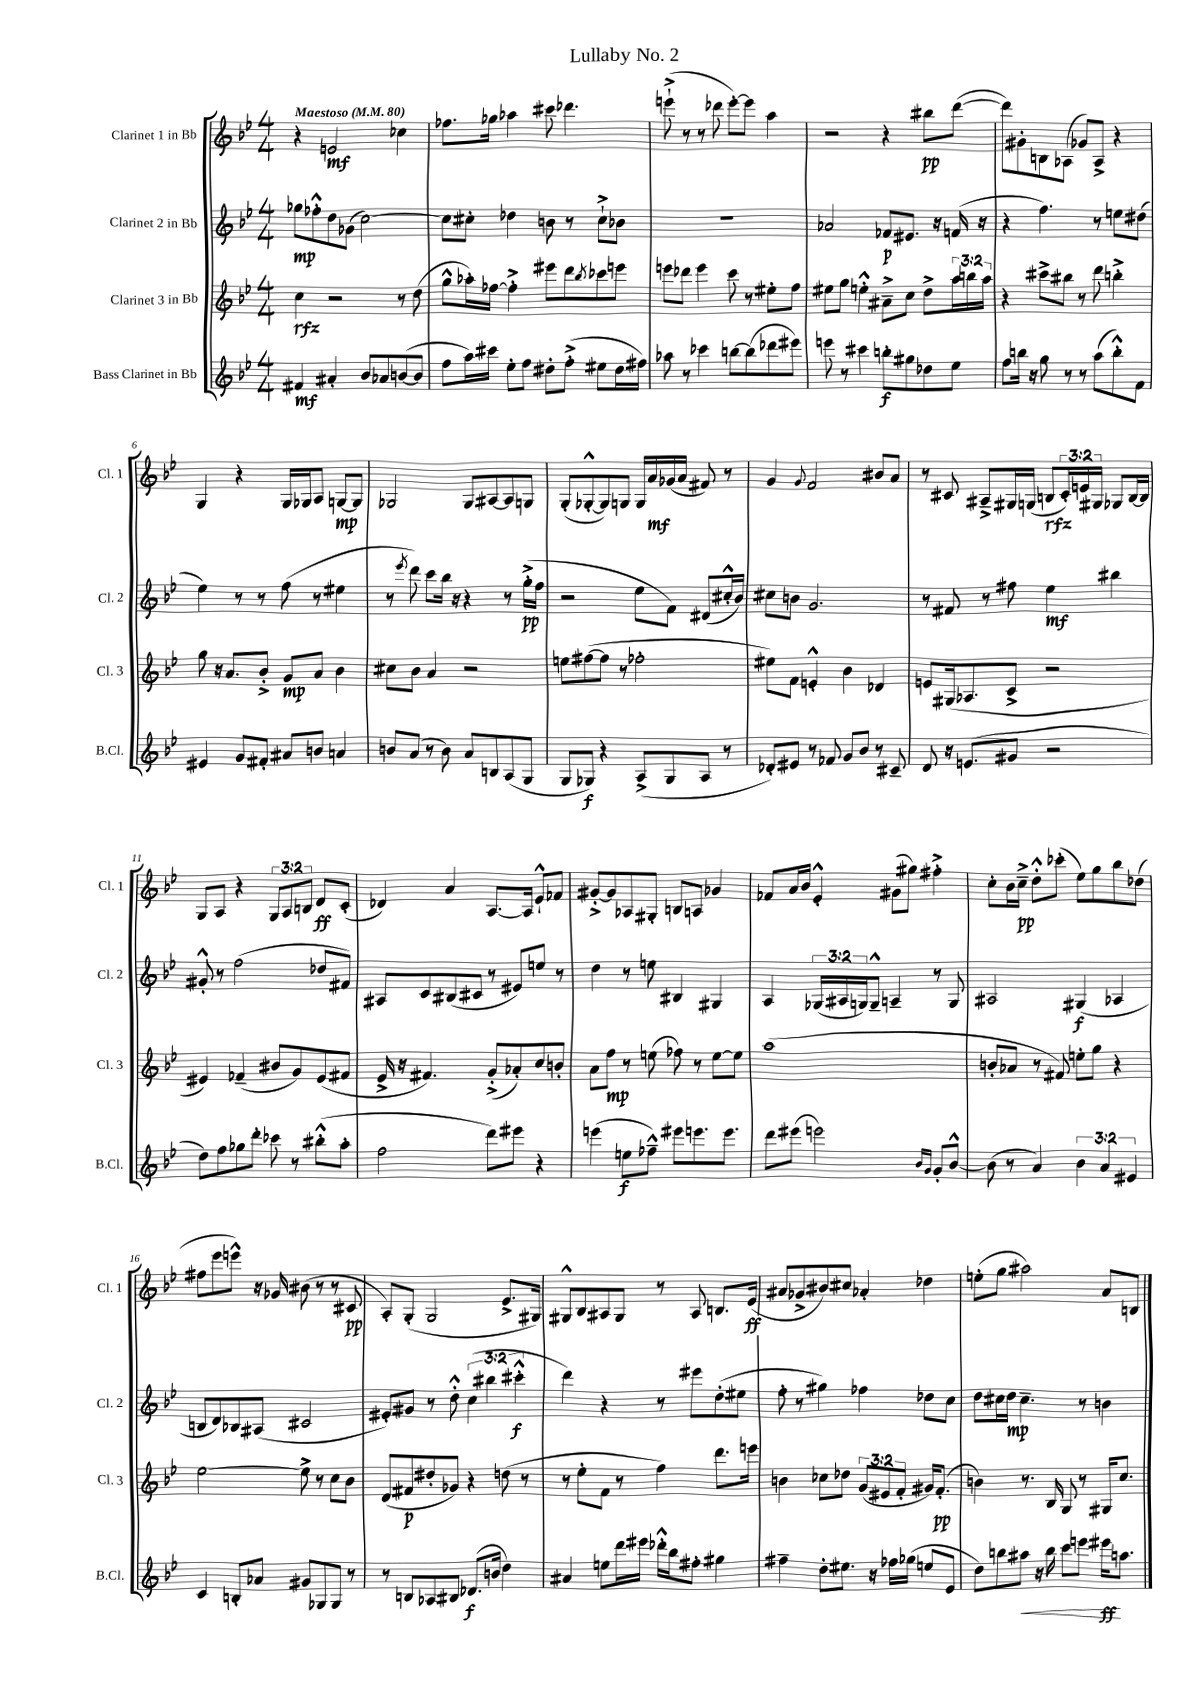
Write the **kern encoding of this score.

**kern	**kern	**kern	**kern
*staff4	*staff3	*staff2	*staff1
*clefG2	*clefG2	*clefG2	*clefG2
*k[b-e-]	*k[b-e-]	*k[b-e-]	*k[b-e-]
*M4/4	*M4/4	*M4/4	*M4/4
*MM80	*MM80	*MM80	*MM80
4f#	4cc	8gg-	4r
.	.	8ff-'^^	.
4a#'	2r	8dd	2e
.	.	(8g-	.
8b-	.	[2cc)	.
8a-	.	.	.
([8b	8r	.	4cc-
8b]	(8dd	.	.
=	=	=	=
8ff	8gg^^	8cc]	8.ff-
16aa)	16aa-')	8cc#'	.
16ccc#	[16ff-	.	16gg-
8ee-'	4ff-'^]	4dd-	4aa-
8ff	.	.	.
8dd#'	8eee#	8b	8ccc#
(8ff'^	8ddd	8r	4.ddd-
.	8qbb-	.	.
8ee#	8ccc-	8cc#`^	.
16dd#	8eee	8b-	.
16ff#)	.	.	.
=	=	=	=
8aa-	8eee	1r	(8eee`^
8r	8ddd-	.	8r
4ccc-	4eee	.	8r
.	.	.	8ddd-
[8bb	8ccc	.	[8eee')
(8bb]	8r	.	8eee]
8ddd-	8ee#'	.	4aa
8eee#)	8ff	.	.
=	=	=	=
8eee	8ee#	2a-	2r
8r	8gg	.	.
4ccc#	4ee'^^	.	.
8bb'	8a#~^	8f-	4r
8gg#	8cc	8.e#	.
8dd-	8dd^	.	8bb#
.	.	16r	.
8ee-	24aa	(16f	([8ddd
.	24bb	.	.
.	.	16r	.
.	24aa	.	.
=	=	=	=
8ff	4r	4r	8ddd])
16bb	.	.	8g#'
16r	.	.	.
8gg	8ccc#^	4.ff)	8B
8r	8bb#	.	(8A-
8r	8r	.	8g-)
(8aa	8ddd	8r	8A-^
8bb'^^)	4bb'^	8ee	4r
8f	.	(8dd#	.
=	=	=	=
4e#	8gg	4ee-)	4G
.	16r	.	.
.	8.a	.	.
8g	.	8r	4r
8f#'	8b-'^	8r	.
8a#	8g	(8ff	16G
.	.	.	16G-
8b	8a	8r	8A
4a	4b-	4ee#	[8G
.	.	.	8G]
=	=	=	=
8b	8cc#	8r	2G-
.	.	8qeee-	.
(8a	8b-	8ddd)	.
8r	4a	8ccc	.
8b)	.	16bb-	.
.	.	16r	.
8a	2r	4r	8G-
8B	.	.	[8A#
(8A	.	8r	8A#]
8G	.	(16gg'^	8G
.	.	16ff	.
=	=	=	=
8G	8ee	2r	(8G'
8G-)	([8ff#	.	[8G-'^^
4r	8ff#]	.	8G-])
.	8r	.	8G
(8A^	2ff-'	8ee-	16G
.	.	.	16a
8G-	.	8f)	(16g-
.	.	.	16a
8A	.	(8d#	8f#)
8r	.	16cc#'^^	8r
.	.	16b-)	.
=	=	=	=
8d-')	8ee#)	8cc#	4g
8e#	8f	8b	.
.	.	.	8qqg
8r	4e'^^	2.g	2f
8f-	.	.	.
8g	4b-	.	.
8b-	.	.	.
8r	4d-	.	8b#
8c#~	.	.	8a
=	=	=	=
8d	8e	8r	8r
16r	(16G#	8f#	8c#
(8.e	8.A-	.	.
.	.	8r	8A#~^
8g#	8c^	8ff#	16G#
.	.	.	(16G
2r	2r	4ee-	8B
.	.	.	24c#')
.	.	.	24e
.	.	.	24G#
.	.	4bb#	8G-
.	.	.	[16B
.	.	.	16B]
=	=	=	=
8dd)	4e#)	8g#'^^	8G
8ff	.	8r	8A
8gg-	(4f-~	(2ff	4r
8ddd'	.	.	.
8ccc-	8b#	.	12G
.	.	.	12A
8r	8g)	.	.
.	.	.	12B
(8bb#'^^	(8e#	8dd-	8d
8aa'	8f#	8f#)	(8c'
=	=	=	=
2ff	16e-^	8A#	4d-)
.	16r	.	.
.	4.f#)	8c	.
.	.	(8B#	4a
.	.	8c#	.
8ddd)	(8g'^	8r	[8.A
8eee#	8a-')	8e#)	.
.	.	.	16A]
4r	8cc	8ee	8e-`^^
.	8b'	8r	8f-
=	=	=	=
(4eee	8a	4dd	[8g#'^
.	8ff	.	8g#]
8ee	8r	8r	8A-
8ff-~^^)	(8ee	8ee	8G#'
8eee#	8ff-)	4B#	8B
8.eee	8r	.	8A
.	[8ee	4G#	4g-
8.eee	.	.	.
.	8ee]	.	.
=	=	=	=
8ddd	(1aa	4A	8f-
(8eee#	.	.	16a
.	.	.	16b-
2eee)	.	(24G-	4e-'^^
.	.	24A#	.
.	.	24G)	.
.	.	8G~^^	.
.	.	4A~	(8g#
.	.	.	8gg#)
16qqb-	.	.	.
16qqg	.	.	.
8g'	.	8r	4ff#'^
[8b-^^	.	8G	.
=	=	=	=
(8b-]	8b'	2A#	8cc'
8r	8a-	.	16b-
.	.	.	16cc~^
4a)	8r	.	8dd'^^
.	8f#)	.	(8ccc-'
6b-	8ee'	(4G#	8ee-)
.	8gg	.	8gg
6a	.	.	.
.	4r	4A-	8bb-
6e#	.	.	.
.	.	.	(8dd-
=	=	=	=
4c	[2ee-	8B	8ff#
.	.	8d)	8eee-
8B'	.	8B-	8eee^^)
8a-	.	(8A#	16r
.	.	.	16g-
8g#	8ee-^]	2c#	(8b#
8G-	8r	.	8r
8G-	8cc	.	8r
8r	8b-	.	8c#
=	=	=	=
8r	(8d	8e#')	8A')
8B	8f#	8g#	(8G'
8A-	8dd#'	8r	2G
8B#	8g-)	8dd'^^	.
(8.d-	4r	(6cc	.
.	.	6bb#	.
16b	.	.	.
4dd)	(8dd	.	8.e-^
.	.	6ccc#'^^	.
.	8r	.	.
.	.	.	16G#)
=	=	=	=
4a#	8r	4ddd)	8G#^^
.	8ee-'	.	8B-
8ee	8f	4r	8A#
16ddd	8r	.	8G#
16eee#	.	.	.
16ddd-'^^	4ff)	8r	8r
16bb-	.	.	.
8ff#'	.	8eee#	8A#
4gg#	8.ddd	(8dd'	8.B
.	.	8ee#	.
.	16eee	.	(16e-
=	=	=	=
4ff#~	4b	8ff'	8a#
.	.	8r	8g-^
8dd'	8cc-	4gg#)	8b#)
8.ee#	8dd-	.	8cc#
.	(12g	4ff-	4a-'
16r	.	.	.
.	12e#	.	.
16ff-	.	.	.
.	12f'	.	.
(16gg-	.	.	.
8ee	16g#)	8dd-	4dd-
.	(8.f'	.	.
8e-	.	8cc	.
=	=	=	=
8dd)	4b)	8dd	(8ee'
8bb	.	16cc#	8gg
.	.	16dd	.
8aa#	8.r	4.cc#~	2aa#)
16r	.	.	.
16bb	16B-	.	.
8ccc	8G	.	.
8eee	8r	8r	.
16eee#	16G#	4b	8a
8.aa	8.cc	.	.
.	.	.	8B
==	==	==	==
*-	*-	*-	*-
